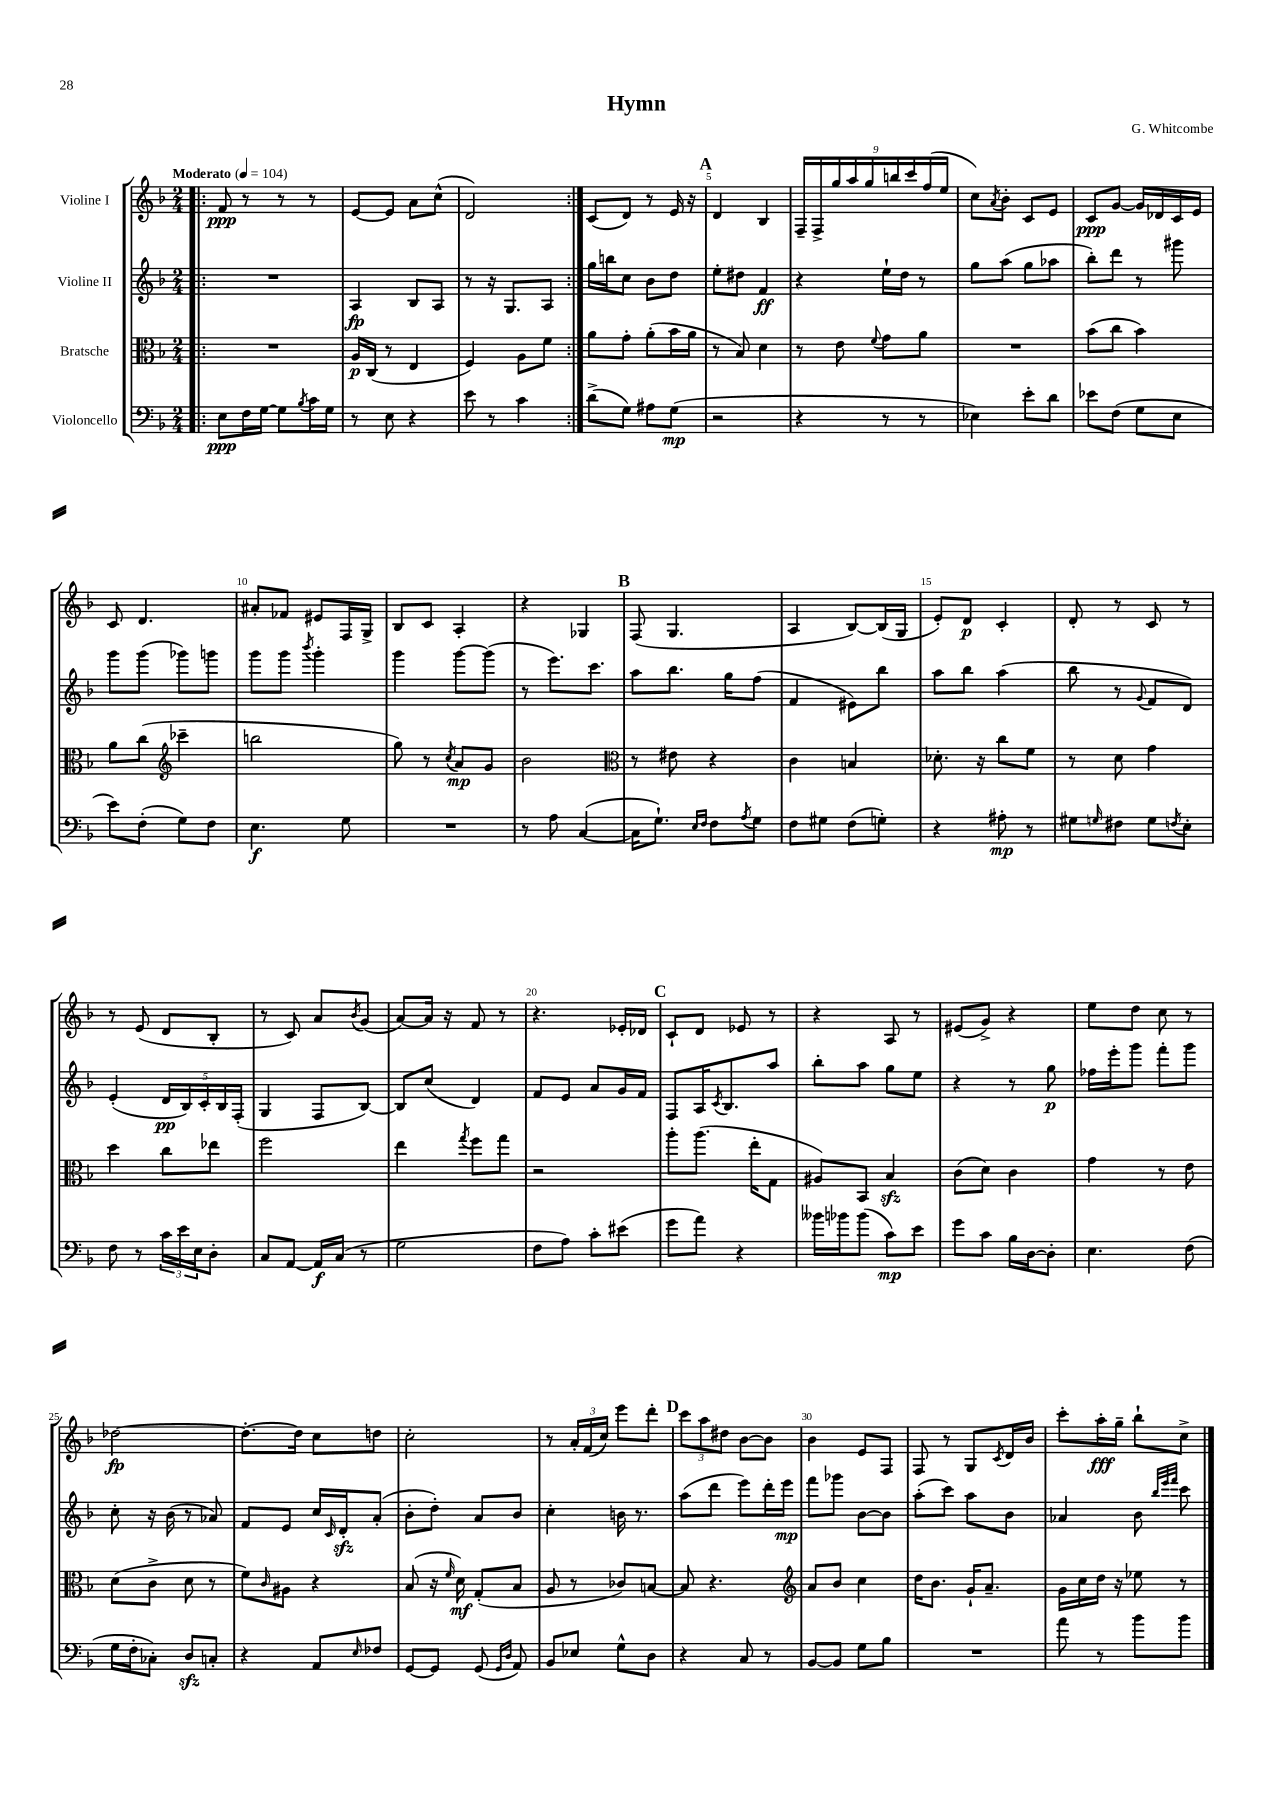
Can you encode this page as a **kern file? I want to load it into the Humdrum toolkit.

**kern	**kern	**kern	**kern
*staff4	*staff3	*staff2	*staff1
*clefF4	*clefC3	*clefG2	*clefG2
*k[b-]	*k[b-]	*k[b-]	*k[b-]
*M2/4	*M2/4	*M2/4	*M2/4
*MM104	*MM104	*MM104	*MM104
=!|:	=!|:	=!|:	=!|:
8E\L	2r	2r	8f/
16F\L	.	.	8r
[16G\JJ	.	.	.
8G\]L	.	.	8r
8qB-/	.	.	.
16c\L	.	.	8r
16G\JJ	.	.	.
=	=	=	=
8r	16A/LL	4A/	[8e/L
.	(16C/JJ	.	.
8E\	8r	.	8e/]J
4r	4E/	8B-/L	8a\L
.	.	8A/J	(8cc^^\J
=	=	=	=
8e\	4F/)	8r	2d/)
8r	.	16r	.
.	.	8.G/L	.
4c\	8A\L	.	.
.	8f\J	8A/J	.
=:|!	=:|!	=:|!	=:|!
(8d^\L	8a\L	16gg\LL	(8c/L
.	.	16bb\J	.
8G\J)	8g'\J	8cc\J	8d/J)
8A#\L	(8a'\L	8b-\L	8r
(8G\J	16b-\L	8dd\J	16e/
.	16a\JJ	.	16r
=	=	=	=
2r	8r	8ee'\L	4d/
.	8B-/)	8dd#\J	.
.	4d\	4f/	4B-/
=	=	=	=
4r	8r	4r	18F~/LL
.	.	.	18F^/
.	.	.	18gg/
.	8e\	.	.
.	.	.	18aa/
.	.	.	18gg/
.	8qqf/	.	.
8r	8g\L	16ee`\LL	.
.	.	.	18bb/
.	.	16dd\JJ	.
.	.	.	18ccc/
8r	8a\J	8r	.
.	.	.	(18ff/
.	.	.	18ee/JJ
=	=	=	=
4E-\)	2r	8gg\L	8cc\L)
.	.	.	8qa/
.	.	(8aa\J	8b-'\J
8e'\L	.	8gg\L	8c/L
8d\J	.	8aa-\J	8e/J
=	=	=	=
8e-\L	(8b-\L	8bb-'\L)	8c/L
(8F\J	8cc\J	8ddd\J	[8g/J
8G\L	4b-\)	8r	16g/]LL
.	.	.	16d-/
8E\J	.	8ggg#\	16c/
.	.	.	16e/JJ
=	=	=	=
8e\L)	8a\L	8ggg\L	8c/
(8F'\J	(8cc\J	(8ggg\J	4.d/
*	*clefG2	*	*
8G\L)	4ccc-~\	8ggg-\L)	.
8F\J	.	8ggg\J	.
=	=	=	=
4.E\	2bb\	8ggg\L	8a#'/L
.	.	8ggg\J	8f-/J
.	.	8qbbb-/	.
.	.	4ggg'\	8e#/L
8G\	.	.	16F/L
.	.	.	16G^/JJ
=	=	=	=
2r	8gg\)	4ggg\	8B-/L
.	8r	.	8c/J
.	8qcc/	.	.
.	8a/L	[8ggg\L	4A'/
.	8g/J	(8ggg\]J	.
=	=	=	=
8r	2b-\	8r	4r
8A\	.	8.eee\L)	.
([4C/	.	.	4G-/
.	.	8.ccc\J	.
=	=	=	=
*	*clefC3	*	*
16C\]LK	8r	8aa\L	(8F/
8.G`\J)	.	.	.
.	8e#\	8.bb-\J	4.G/
16qqE/LL	.	.	.
16qqF/JJ	.	.	.
8F\L	4r	.	.
.	.	16gg\LK	.
8qA/	.	.	.
8G\J	.	(8ff\J	.
=	=	=	=
8F\L	4c\	4f/	4A/
8G#\J	.	.	.
(8F\L	4B/	8e#\L)	[8B-/L)
8G'\J)	.	8bb-\J	(16B-/]L
.	.	.	16G/JJ
=	=	=	=
4r	8.d-'\	8aa\L	8e'/L)
.	.	8bb-\J	8d/J
.	16r	.	.
8A#'\	8cc\L	(4aa\	4c'/
8r	8f\J	.	.
=	=	=	=
8G#\L	8r	8bb-\	8d'/
16qqG/	.	.	.
8F#\J	8d\	8r	8r
.	.	8qqg/	.
8G\L	4g\	8f/L	8c/
8qF/	.	.	.
8E'\J	.	8d/J)	8r
=	=	=	=
8F\	4dd\	(4e'/	8r
8r	.	.	(8e/
24c\LL	8cc\L	20d/LL	8d/L
24e\	.	.	.
.	.	20B-/)	.
24E\J	.	.	.
.	.	20c'/	.
8D'\J	8ee-\J	.	8B-'/J
.	.	20B-/	.
.	.	(20F'/JJ	.
=	=	=	=
8C/L	2ff\	4G/	8r
[8AA/J	.	.	8c/)
16AA/]LL	.	8F/L	8a/L
(16C/JJ	.	.	.
.	.	.	8qb-/
8r	.	[8B-/J)	(8g/J
=	=	=	=
2G\	4ee\	8B-/]L	[8a/L)
.	.	(8cc/J	16a/]Jk
.	.	.	16r
.	8qgg/	.	.
.	8ff\L	4d/)	8f/
.	8gg\J	.	8r
=	=	=	=
8F\L	2r	8f/L	4.r
8A\J)	.	8e/J	.
8c'\L	.	8a/L	.
(8e#\J	.	16g/L	16e-'/LL
.	.	16f/JJ	16d-/JJ
=	=	=	=
8g\L	8aa'\L	8F/L	8c`/L
8a\J)	(8.aa\J	16A/K	8d/J
.	.	8qc/	.
.	.	8.B-/	.
4r	.	.	8e-/
.	16ee'\LK	.	.
.	8G\J	8aa/J	8r
=	=	=	=
16b--\LL	8A#/L)	8bb-'\L	4r
16b-\J	.	.	.
(8b-\J	8BB-/J	8aa\J	.
8c\L)	4B-/	8gg\L	8A/
8e\J	.	8ee\J	8r
=	=	=	=
8g\L	(8c\L	4r	(8e#/L
8c\J	8d\J)	.	8g^/J)
16B-\LL	4c\	8r	4r
[16D\J	.	.	.
8D'\]J	.	8gg\	.
=	=	=	=
4.E\	4g\	16ff-\LL	8ee\L
.	.	16eee'\J	.
.	.	8ggg\J	8dd\J
.	8r	8fff'\L	8cc\
(8F\	8e\	8ggg\J	8r
=	=	=	=
16G\LL	(8d\L	8cc'\	[2dd-\
16F'\J	.	.	.
8C-'\J)	8c^\J	16r	.
.	.	(16b-\	.
8D/L	8d\	8r	.
8C'/J	8r	8a-/)	.
=	=	=	=
4r	8f\L)	8f/L	8.dd-'\_L
.	16qqc/	.	.
.	8A#\J	8e/J	.
.	.	.	16dd-\]Jk
8AA/L	4r	16cc/LL	8cc\L
.	.	16qqc/	.
.	.	16d'/J	.
16qqE/	.	.	.
8F-/J	.	(8a'/J	8dd\J
=	=	=	=
[8GG/L	(8B-/	8b-'\L	2cc'\
8GG/]J	16r	8dd'\J)	.
.	16qqf/	.	.
.	16d\)	.	.
(8GG/	(8G'/L	8a/L	.
16qqGG/LL	.	.	.
16qqD/JJ	.	.	.
8AA/)	8B-/J	8b-/J	.
=	=	=	=
8BB-/L	8A/	4cc'\	8r
8E-/J	8r	.	24a'/LL
.	.	.	(24f/
.	.	.	24cc/JJ)
8G^^\L	8c-/L)	16b\	8eee\L
.	.	8.r	.
8D\J	[8B/J	.	8ddd'\J
=	=	=	=
4r	8B/]	(8aa\L	12ccc\L
.	.	.	12aa\
.	4.r	8ddd\J	.
.	.	.	12dd#\J
8C/	.	8eee\L)	[8b-\L
8r	.	16ddd'\L	8b-\]J
.	.	16eee\JJ	.
=	=	=	=
*	*clefG2	*	*
[8BB-/L	8a/L	8fff\L	4b-\
8BB-/]J	8b-/J	8ggg-\J	.
8G\L	4cc\	[8b-\L	8e/L
8B-\J	.	8b-\]J	8F/J
=	=	=	=
2r	16dd\LK	(8aa'\L	8F/
.	8.b-\J	.	.
.	.	8ccc\J)	8r
.	16g`/LK	8aa\L	8G/L
.	8.a~/J	.	.
.	.	.	8qc/
.	.	8b-\J	16d/L
.	.	.	16b-/JJ
=	=	=	=
8a\	16g\LL	4a-/	8ccc'\L
.	16cc\	.	.
8r	16dd\JJ	.	16aa'\L
.	16r	.	16gg~\JJ
8b-\L	8ee-\	8b-\	8bb-`\L
.	.	32qqbb-/LLL	.
.	.	32qqeee/	.
.	.	32qqfff/JJJ	.
8b-\J	8r	8ccc\	8cc^\J
==	==	==	==
*-	*-	*-	*-
